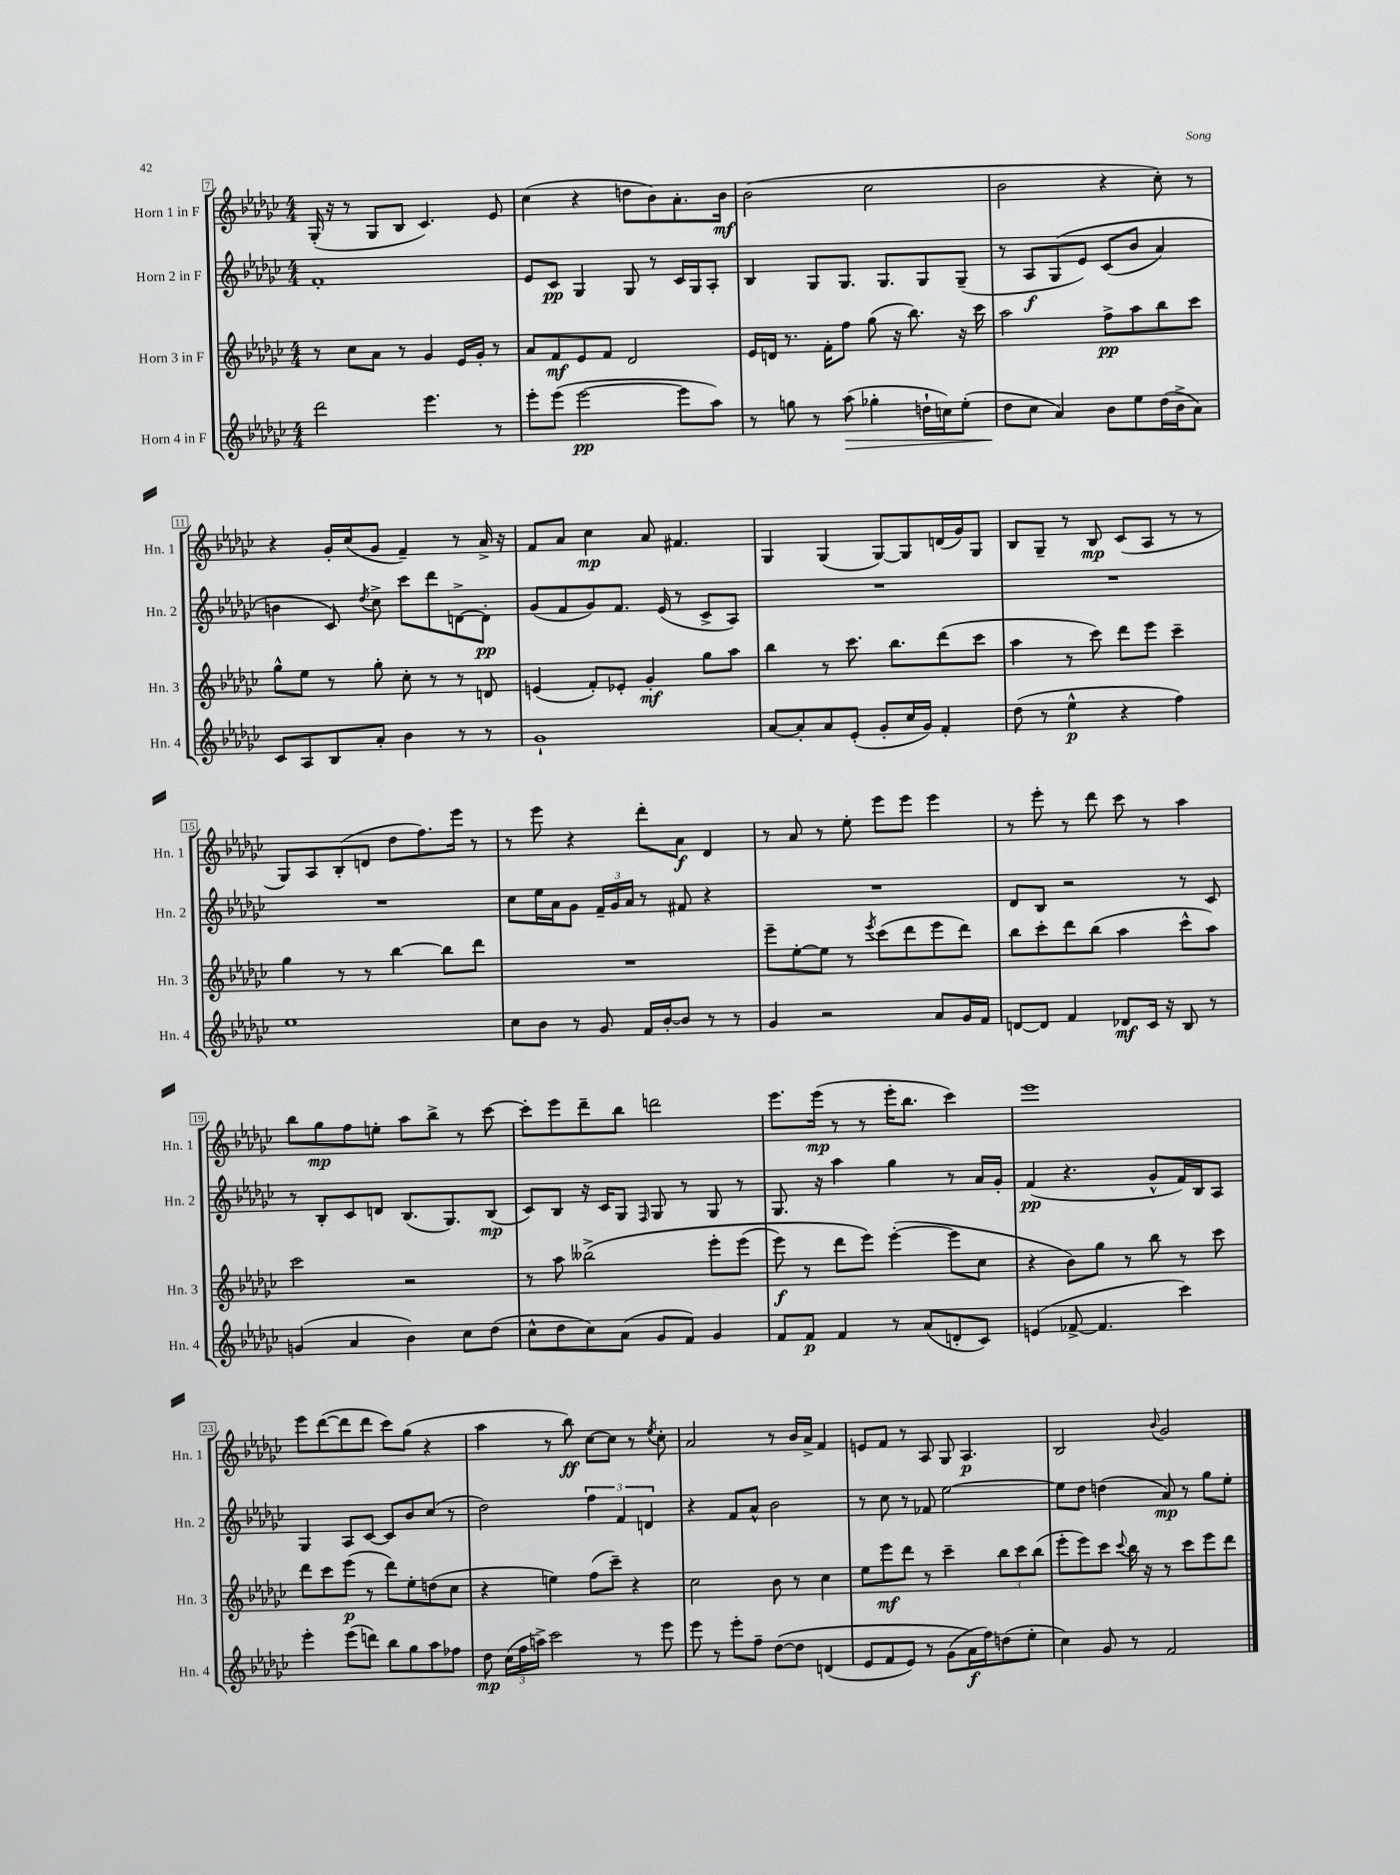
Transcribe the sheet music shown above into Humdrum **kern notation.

**kern	**kern	**kern	**kern
*staff4	*staff3	*staff2	*staff1
*clefG2	*clefG2	*clefG2	*clefG2
*k[b-e-a-d-g-c-]	*k[b-e-a-d-g-c-]	*k[b-e-a-d-g-c-]	*k[b-e-a-d-g-c-]
*M4/4	*M4/4	*M4/4	*M4/4
2ddd-\	8r	1f'	(16G-'/
.	.	.	16r
.	8cc-\L	.	8r
.	8a-\J	.	8G-/L
.	8r	.	8B-/J
4.eee-\	4g-/	.	4.c-/)
.	16e-/LL	.	.
.	16g-'/JJ	.	.
8r	8r	.	8e-/
=	=	=	=
8eee-'\L	8a-/L	8e-/L	(4cc-\
(8eee-\J	8f/	8c-/J	.
[2eee-\	8e-/	4G-/	4r
.	8f/J	.	.
.	2d-/	8G-/	8dd\L
.	.	8r	8b-\)
8eee-\]L	.	16c-/LL	8.a-'\
.	.	16G-/J	.
8aa-\J)	.	8A-'/J	.
.	.	.	16b-\Jk
=	=	=	=
8r	16e-/LL	4B-/	(2b-\
.	16d/JJ	.	.
8gg\	8.r	.	.
8r	.	8G-/L	.
.	16f'\LK	.	.
(8aa-\	8ff\J	8.G-/J	.
4gg-'\	(8gg-\	.	2cc-\
.	.	8.G-/L	.
.	16r	.	.
.	8.bb-\)	.	.
16dd`\LL	.	8G-/	.
16cc\J)	.	.	.
(8ee-'\J	16r	(8G-~/J	.
.	16ccc-\	.	.
=	=	=	=
8dd-\L	2aa-\	8r	2b-\
8cc-\J	.	8A-/L	.
4a-/)	.	&(8G-/	.
.	.	8e-/J)	.
8b-\L	8ff^\L	(8c-/L	4r
8ee-\	8aa-\	8b-/J	.
(16dd-\L	8bb-\	4a-/)	8cc-'\)
16b-^\J	.	.	.
8a-\J)	8ccc-\J	.	8r
=	=	=	=
8c-/L	8gg-^^\L	4b\	4r
8A-/	8ee-\J	.	.
8B-/	8r	8c-/&)	16g-'/LL
.	.	.	(16cc-/J
.	.	8qdd-/	.
8a-'/J	8gg-'\	8cc-^\	8g-/J
4b-\	8cc-'\	8ccc-\L	4f~/)
.	8r	8ddd-\	.
8r	8r	[8d^\	8r
8r	8d/	8d'\]J	16a-^/
.	.	.	16r
=	=	=	=
1g-`	(4e/	(8g-/L	8f/L
.	.	8f/	8a-/J
.	8f'/L)	8g-/)	4cc-\
.	8e-'/J	8.f/J	.
.	4g-'/	.	8a-/
.	.	(16e-/	.
.	.	8r	4.f#/
.	8gg-\L	8c-^/L	.
.	8aa-\J	8A-/J)	.
=	=	=	=
[8a-/L	4bb-\	1r	4G-/
8a-'/]	.	.	.
8a-/	8r	.	(4G-/
(8e-'/J	8.ccc-\	.	.
8g-'/L	.	.	[8G-/L)
.	8.bb-\L	.	.
16cc-/L	.	.	8G-/]
16g-/JJ)	.	.	.
4f'/	(8ddd-\	.	(16d/L
.	.	.	16g-/J)
.	8ccc-\J	.	8G-/J
=	=	=	=
(8dd-\	4aa-\	1r	8B-/L
8r	.	.	8G-~/J
4ee-^^\	8r	.	8r
.	8ccc-\)	.	8B-/
4r	8ddd-\L	.	(8c-/L
.	8eee-\J	.	8A-/J
4ff\)	4ccc-~\	.	8r
.	.	.	8r
=	=	=	=
1ee-	4gg-\	1r	8G-/L)
.	.	.	8A-/
.	8r	.	(8B-'/
.	8r	.	8d/J
.	[4bb-\	.	8dd-\L
.	.	.	8.ff\)
.	8bb-\]L	.	.
.	.	.	16eee-\Jk
.	8ddd-\J	.	8r
=	=	=	=
8cc-\L	1r	8cc-\L	8r
8b-\J	.	16ee-\L	8eee-\
.	.	16a-\J	.
8r	.	8g-\J	4r
8g-/	.	24f~/LL	.
.	.	24g-/	.
.	.	24a-/JJ	.
16f/LL	.	8r	8ddd-'\L
[16b-'/J	.	.	.
8b-/]J	.	8f#/	8a-\J
8r	.	4r	4d-/
8r	.	.	.
=	=	=	=
4g-/	8eee-~\L	1r	8r
.	[8ee-'\	.	8a-/
2r	8ee-\]J	.	8r
.	8r	.	8ee-'\
.	8qeee-/	.	.
.	(8ccc-\L	.	8eee-\L
.	8ddd-\	.	8eee-\J
8a-/L	8eee-\	.	4eee-\
16g-/L	8ddd-\J)	.	.
16f/JJ	.	.	.
=	=	=	=
[8d/L	8bb-\L	8d-/L	8r
8d/]J	8ccc-'\	8B-/J	8eee-'\
4f/	8ddd-\	2r	8r
.	(8bb-\J	.	8ddd-\
8d-/L	4aa-\	.	8ccc-\
16c-/Jk	.	.	8r
16r	.	.	.
8B-/	8ccc-^^\L	8r	4aa-\
8r	8aa-\J)	8c-/	.
=	=	=	=
(4g/	2ccc-\	8r	8bb-\L
.	.	8B-'/L	8gg-\
4a-/	.	8c-/	8ff\
.	.	8d/J	8ee'\J
4b-\)	2r	(8.B-/L	8aa-\L
.	.	.	8bb-^\J
.	.	8.G-/)	.
8cc-\L	.	.	8r
(8dd-\J	.	(8B-/J	[8ccc-\
=	=	=	=
8cc-^^\L	8r	8c-/L)	8ccc-'\]L
8dd-\	8aa-\	8B-/J	8eee-\
8cc-\)	&(2bb--^\	16r	8ddd-~\
.	.	16c-/LK	.
(8a-\J	.	8G-/J	8bb-\J
.	.	16qqF/	.
8g-/L	.	8G-/	2ddd\
8f/J)	.	8r	.
4g-/	8eee-'\L	8G-/	.
.	(8eee-\J	8r	.
=	=	=	=
8f/L	8eee-\)	8.G-/	8.eee-\L
8f/J	8r	.	.
.	.	16r	(16eee-\Jk
4f/	8ddd-\L	4aa-\	8r
.	8eee-\J&)	.	8r
8r	([4eee-'\	4gg-\	16eee-'\LK
.	.	.	8.bb-\J
(8a-/L	.	.	.
8d'/	8eee-\]L	8r	4ccc-\)
8c-/J)	8cc-\J	16a-/LL	.
.	.	16g-'/JJ	.
=	=	=	=
(4e/	4r	(4f/	1eee-
[8f-^/	8b-\L)	4.r	.
4.f-/]	8gg-\J	.	.
.	8r	.	.
.	8bb-\	8g-^^/L	.
4ccc-\)	8r	16f/L)	.
.	.	16B-/J	.
.	8ccc-\	8A-/J	.
=	=	=	=
4eee-'\	8ddd-\L	4G-/	8eee-\L
.	8ccc-\	.	([8ddd-\
(8eee-\L	(8eee-\J	8A-/L	8ddd-\]
8ddd\J)	8r	[8c-/J	8ddd-\J
8bb-\L	8ddd-\L)	8c-/]L	8ccc-\L)
8gg-\	8ee-'\	8b-/	(8gg-\J
8aa-\	(8dd\	(8cc-/J	4r
8ff-\J	8cc-\J	8r	.
=	=	=	=
8dd-\	4r	2dd-\)	4aa-\
(24cc-\LL	.	.	.
24ff\	.	.	.
24aa^\JJ)	.	.	.
2ccc-\	4ee\)	.	8r
.	.	.	8bb-\)
.	(8ff\L	6ff\	[8cc-\L
.	8ccc-~\J)	.	8cc-\]J
.	.	6f/	.
8r	4r	.	8r
.	.	6d/	.
.	.	.	8qee-/
8eee-\	.	.	8cc-'\
=	=	=	=
8eee-\	2cc-\	4r	2a-/
8r	.	.	.
8eee-'\L	.	8f/L	.
8ff~\J	.	8a-^^/J	.
&([8dd-\L	8b-\	2b-\	8r
8dd-\]J	8r	.	16b-/LL
.	.	.	16a-^/JJ
(4d/	4cc-\	.	4f/
=	=	=	=
8e-/L	8ee-\L	8r	8e/L
8f/	8eee-\	8cc-\	8f/J
8e-/J)	8ddd-\J	8r	8r
8r	8r	8f-/	8A-/
(8g-\L	4ccc-~\	[2ee-\	8G-/
16a-\L&)	.	.	4.A-/
16ff\J)	.	.	.
(8dd\	12bb-\L	.	.
.	12ccc-\	.	.
8ee-'\J	.	.	.
.	(12bb-\J	.	.
=	=	=	=
4cc-\)	8eee-'\L	8ee-\]L	2B-/
.	8eee-\)	8dd-\J	.
8g-/	8ccc-\J	(4dd\	.
.	8qqccc-/	.	.
8r	16bb-\	.	.
.	16r	.	.
.	.	.	8qqb-/
2f/	8r	8a-/)	2g-/
.	8ccc-\L	8r	.
.	8eee-\	8gg-\L	.
.	8ddd-\J	8ee-'\J	.
==	==	==	==
*-	*-	*-	*-
